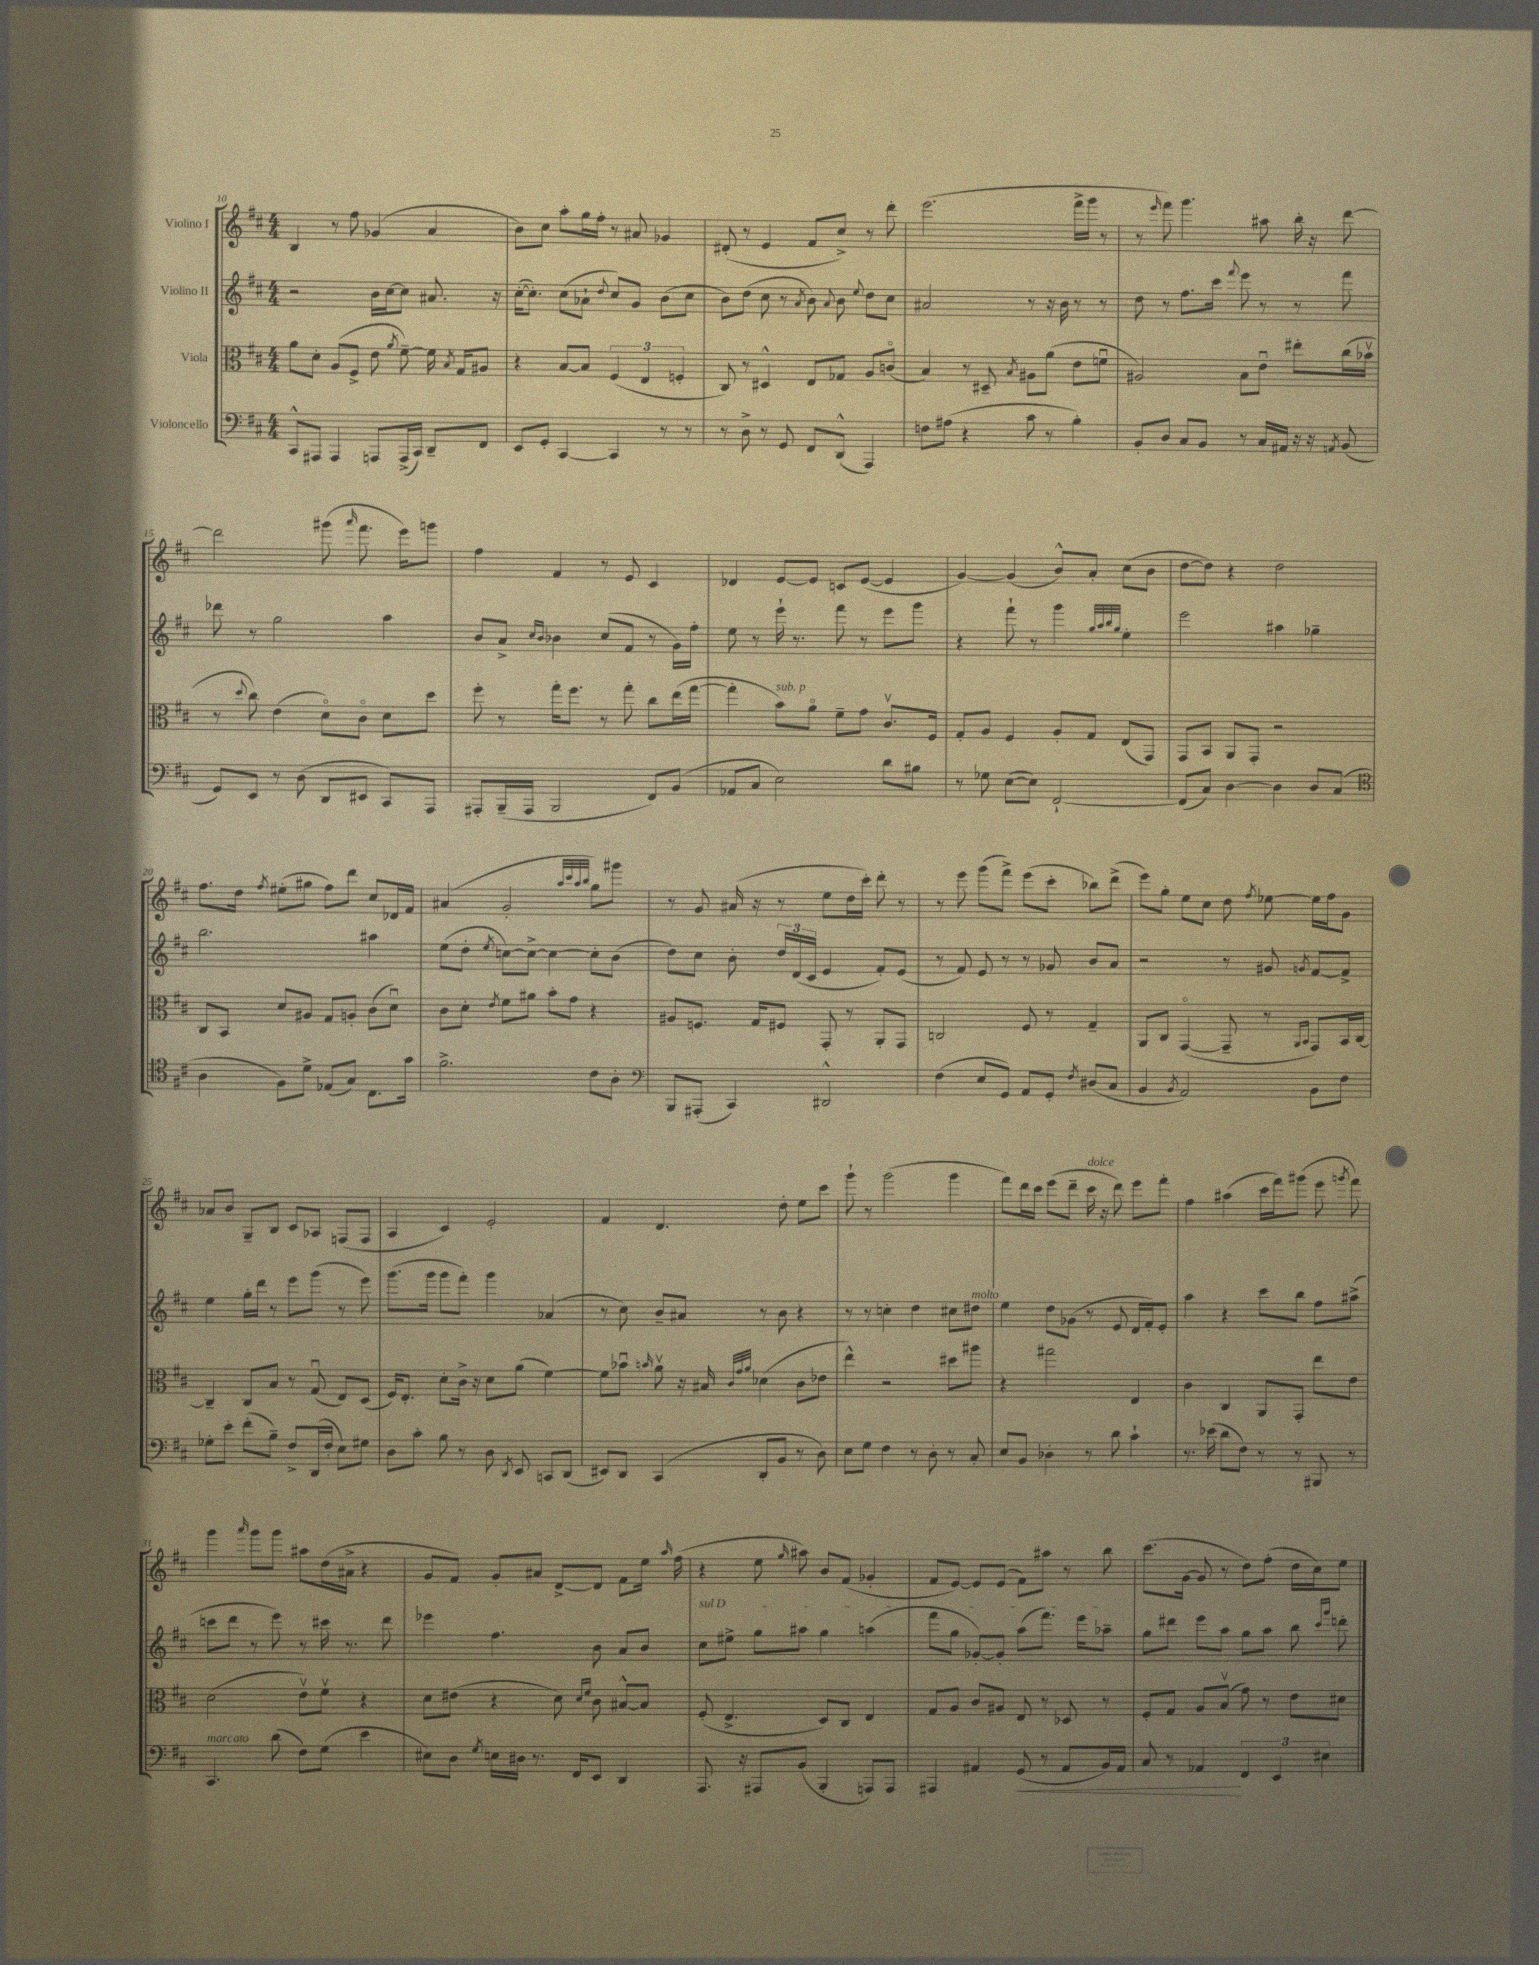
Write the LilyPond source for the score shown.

<<
\new StaffGroup <<
\new Staff = "s0" \with { instrumentName = "Violino I" } {
    \clef treble \key d \major \numericTimeSignature \time 4/4
    \autoBeamOff b4 r8 fis''8 ges'4( a'4 |
    b'8[) cis''8] a''8[-. g''16 fis''16]-. r8 ais'8 ges'4 |
    dis'8-.( r8 e'4 fis'8[ cis''8]->) r8 d'''8-. |
    e'''2.( fis'''16[-> g'''16] r8 |
    r8 \grace { e'''16 } fis'''8) g'''4. ais''8 b''16-. r16 d'''8~ |
    d'''2 gis'''8( \grace { a'''16 } fis'''8. e'''16[) g'''8] |
    fis''4 fis'4 r8 e'8 cis'4 |
    des'4 e'8[~ e'8] c'8[ e'8]~( e'4 |
    g'4~) g'4( b'8[-^) a'8]-. cis''8[( b'8] |
    d''8[~ d''8]) r4 d''2 |
    fis''8.[ d''16] \acciaccatura { fis''8 } eis''8[-.( gis''8] fis''8[) d'''8] cis''8[ des'16 fis'16] |
    ais'4( g'2-. \grace { a''32[ cis'''32 a''32 b''32] } g''8[) gis'''8] |
    r8 g'8 ais'16( r16 r8 e''8[ d''16 cis'''16]-.) d'''8-. r8 |
    r8 e'''8 g'''8[( fis'''8]->) e'''8[( cis'''8]-. bes''8[) d'''8]->( |
    e'''8[) g''8]-. e''8[ cis''8] d''8 \acciaccatura { fis''8 } ees''8~ ees''16[ fis''16 g'8] |
    aes'8[ b'8] g8[-- b8] cis'8[ aes8] f8[( f8] |
    a4 cis'4) e'2-. |
    fis'4 d'4. d''8-. e''8[ cis'''8] |
    g'''8-! r8 g'''2( g'''4 |
    fis'''8[) d'''16 cis'''16] e'''8[( d'''8]-- cis'''16^\markup { \italic "dolce" } r16 d'''8) e'''8[ fis'''8]-. |
    fis''4 ais''4( cis'''16[ fis'''16) gis'''8]( e'''8 \acciaccatura { g'''8 } fis'''8) |
    g'''4 \grace { a'''16 } g'''8[ g'''8] ais''8[ d''16( ais'16]-> r4 |
    g'8[ fis'8]) g'8[-. ais'8] d'8[~-> d'8] fis'8[ e''16] \grace { a''16 } fis''16( |
    r4 e''8 \grace { g''16 } ais''8) b'8[ fis'8]( ges'4-. |
    fis'8[ e'8]~) e'8[ e'8]( fis'8[) ais''8] r8 b''8 |
    cis'''8.[( g'16]~ g'8 r8 d''8[) fis''8]-.( d''16[ cis''16) e''8] \bar "|." |
}
\new Staff = "s1" \with { instrumentName = "Violino II" } {
    \clef treble \key d \major \numericTimeSignature \time 4/4
    \autoBeamOff r2 b'16[ cis''16~ cis''8] ais'8. r16 |
    cis''16[~-.( cis''8.]-.) cis''8[( aes'8]-! \appoggiatura { d''8 } cis''8[) g'8] b'8[( cis''8] |
    b'8[) d''8]( cis''8 r8 \acciaccatura { a'8 } b'8) \appoggiatura { a'8 } b'8 \appoggiatura { e''8 } d''8[ cis''8] |
    ais'2 r8 r16 b'16 r8 r8 |
    d''8 r8 fis''8.[ cis'''16] \appoggiatura { fis'''8 } e'''8 r8 r8 fis'''8 |
    des'''8 r8 g''2 a''4 |
    b'8[ a'8]-> \grace { cis''16[ b'16] } bes'4 cis''8[( fis'8] r8 g'16[) fis''16]-. |
    e''8 r8 e'''16-! r8. fis'''8 r8 e'''8[ g'''8] |
    r4 fis'''8-! r8 g'''4 \grace { g''32[ a''32 b''32 g''32] } e''4-. |
    e'''2 ais''4 ges''4-- |
    b''2. ais''4 |
    e''8[( d''8]-. \acciaccatura { e''8 } c''8[~) c''8]~-> c''4~ c''8[-. b'8]( |
    d''8[) cis''8] b'8-. \tuplet 3/2 { d''16[ d'16( cis'16] } e'4 fis'8[-.) e'8]( |
    r8 fis'8) e'8 r8 r8 ges'8 b'8[ a'8] |
    r2 r8 gis'8 \acciaccatura { g'8 } fis'8[~ fis'8]-> |
    e''4 g''16[-. d'''16] r8 e'''8[ g'''8]( r8 e'''8) |
    g'''8.[( g'''16] g'''8[ fis'''8]-.) g'''4 aes'4( |
    r8 cis''8) b'8[-- ais'8] r8 b'8 r4 |
    r8 r8 c''4-. d''4 cis''8[ dis''8]^\markup { \italic "molto" } |
    e''4 d''8[ ges'8]( r8 e'8 d'16[ fis'16-.) e'8]-. |
    a''4 r4 cis'''8[ b''8] fis''8[ ais''8]->( |
    c'''8[ d'''8] r8 e'''8) r8 cis'''16 r8. d'''8 |
    ees'''4 fis''4. b'8 a'8[ b'8] |
    \once \override TextSpanner.bound-details.left.text = \markup { \italic "sul D" } cis''8[\startTextSpan eis''8]-> g''8[ ais''8] g''4 a''4( |
    fis'''8[ g''8] ges'8[~-.) ges'8]-. a''8[( fis'''8.]) e'''16[ aes''8]--\stopTextSpan |
    g''8[ dis'''8] e'''8[ a''8] g''8[ a''8] b''8 \grace { cis'''16[ g'''16] } d'''8-. \bar "|." |
}
\new Staff = "s2" \with { instrumentName = "Viola" } {
    \clef alto \key d \major \numericTimeSignature \time 4/4
    \autoBeamOff a'8[ d'8]-. a8[( fis8]-> e'8 \acciaccatura { a'8 } fis'8~--) fis'16 \acciaccatura { b8 } g16[ ais8] |
    r4 b8[~ b8] \tuplet 3/2 { fis4( e4 f4-. } |
    cis8) r8 dis4-^ e8[ ges8] a8[ c'8]\flageolet( |
    b4) r8 dis8-- \acciaccatura { b8 } ais8[ a'8]( e'8[ f'8]\downbow |
    ais2) b8[ e'8]\downbow eis''8[-. cis''16( bes'16]\upbow |
    r8 \appoggiatura { d''8 } cis''8) e'4( d'8[\flageolet) cis'8]\flageolet d'8[ d''8] |
    fis''8-. r8 g''16[-. fis''8.] r8 g''8-. cis''8[ e''16( g''16]~ |
    g''4-. b'8[^\markup { \italic "sub. p" }) a'8]\flageolet fis'8[-- g'8] cis'8.[\upbow fis16] |
    g8[-. a8] fis4 a8[-. g8] e8[( g,8]) |
    g,8[ b,8] a,8[ g,8]-. r2 |
    cis8[ b,8] d'8[ ais8] g8[ a8]-. cis'8[( d'8]\downbow) |
    cis'8[ d'8]-. \acciaccatura { e'8 } fis'8[ ais'8] b'8[-. g'8] r4 |
    ais8[ f8.] g16[ fis8] g,8-. r8 a,8[-. g,8] |
    c2 fis8 r8 g4-- |
    a,8[ cis8] g,4~\flageolet( g,8-- r8 \grace { a,16[ b,16] } g,8[) b,16 cis16]~ |
    cis4-- cis8[ b8] r8 g8\downbow( e8[) d8]( |
    fis16[) e8.]-. d'8[-. cis'16]-> r16 d'8[ a'8]( fis'4~) |
    fis'8[ bes'8]\downbow \grace { b'16 } a'8\upbow r16 bis16 \grace { cis'32[ g'32 a'32] } des'4( cis'8[ ees'8] |
    e''4-^) r2 dis''8[ ais''8] |
    r4 gis''2 e4 |
    cis'4 cis4 a,8[ g,8]-. e''8[ e'8] |
    d'2( e'8[\upbow) fis'8]\upbow r4 |
    d'8[ eis'8]( r4 d'8) \grace { d'16[ fis'16] } cis'8 bis8[~-^ bis8] |
    fis8-.( e4.-> d8[) cis8] e4 |
    g8[ a8] cis'8[ ais8] e8 r8 des8 r8 |
    fis8[-. g8] a8[ b8]\upbow( g'8) r8 e'8[ dis'8] \bar "|." |
}
\new Staff = "s3" \with { instrumentName = "Violoncello" } {
    \clef bass \key d \major \numericTimeSignature \time 4/4
    \autoBeamOff cis,8[-^ ais,,8] ais,,4 a,,8[ a,,16->( cis,16]) d,8[-- fis,8] |
    e,8[ g,8]-. cis,4~ cis,4 r8 r8 |
    r8 d8-> r8 g,8 fis,8[ d,8]-^( a,,4) |
    f8[ ais8]( r4 cis'8 r8 b4-.) |
    b,8[-. d8] cis8[ b,8] r8 cis16[ ais,16] r16 r16 \acciaccatura { a,8 } b,8( |
    g,8[) e,8] r8 d8( d,8[ eis,8] cis,8[) a,,8] |
    ais,,8[-. b,,16--( ais,,16] b,,2 fis,8[) b,8]( |
    aes,8[ cis8] e2) d'8[ bis8] |
    r8 ges8 e8[~( e8]) fis,2~-! |
    fis,8[( cis8]) d4~ d4 d8[ cis8]( |
    \clef tenor a4 fis8[) d'8]-> ees8[( g8]) cis8.[ g'16] |
    fis'2.-> cis'8[ a8]-. |
    \clef bass b,,8[ ais,,8]-.( cis,4) dis,2-^ |
    fis4( e8[ g,8]) a,8[ g,8]-. \acciaccatura { fis8 } dis8[( cis8] |
    b,4 \acciaccatura { b,8 } a,2) b,8[ fis8] |
    ges8[-. e'8]-. fis'8[-.( b8]--) fis8[-> d,16( fis16]-. e8[) gis8] |
    d8[ cis'8]-. b8 r8 d8 \acciaccatura { d,8 } e,8 c,8[ d,8]( |
    eis,8[) d,8] cis,4( d,8[-. b,8] r8 d8) |
    e8[ g8] fis4 r8 d8-. r8 cis8-. |
    e8[ b,8] des4-. r8 d'8 cis'4-! |
    r8. ees'16( d'8[ fis8]) r8 r8 bis,,8 r8 |
    cis,4.^\markup { \italic "marcato" } d'8( fis8[) g8]( e'4 |
    eis8[) d8] \acciaccatura { g8 } e16[ dis16] r8. fis,16[ e,8] d,4 |
    a,,8. r16 ais,,8[ b,8]( b,,4-. a,,8[) a,,8] |
    ais,,4 ais,4 g,8\<( r8 ais,8[ b,16) ais,16] |
    cis8 r8 aes,4\! \tuplet 3/2 { fis,4 e,4 eis4 } \bar "|." |
}
>>
>>
\layout { \context { \Score currentBarNumber = #10 } }
